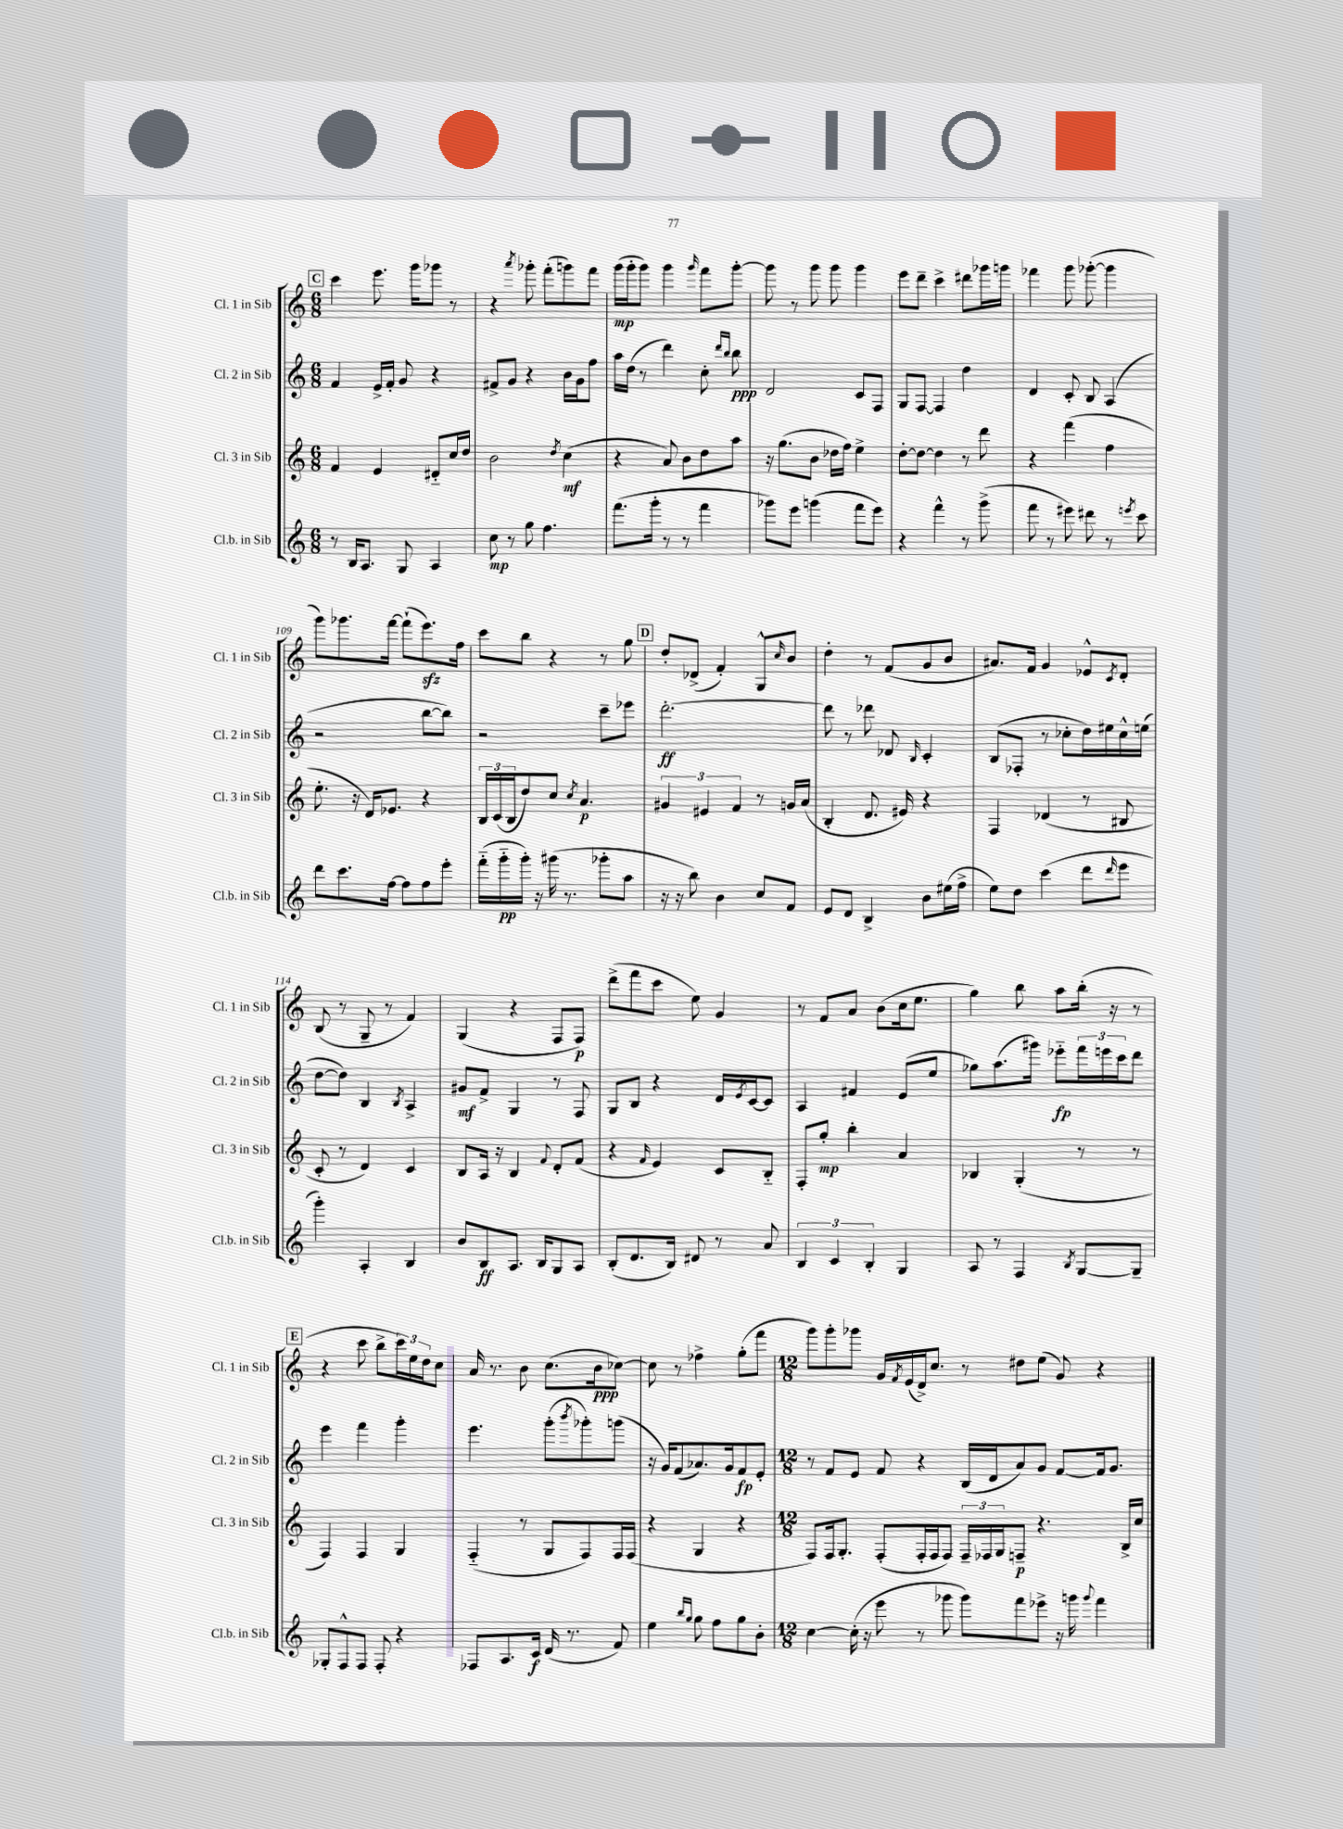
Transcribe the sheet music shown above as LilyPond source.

<<
\new StaffGroup <<
\new Staff = "s0" \with { instrumentName = "Cl. 1 in Sib" shortInstrumentName = "Cl. 1 in Sib" } {
    \clef treble \key c \major \numericTimeSignature \time 6/8
    \mark \markup { \box "C" } c'''4 e'''8. g'''16 ges'''8 r8 |
    r4 \acciaccatura { a'''8 } ges'''8-. f'''8-.( g'''8) f'''8 |
    g'''16\mp( g'''16-. g'''8) g'''4 \grace { g'''16 } f'''8 g'''8~-. |
    g'''8 r8 g'''8 g'''8 g'''4 |
    e'''8 d'''8-- c'''4-> dis'''8 ges'''16 g'''16 |
    fes'''4 g'''8 ges'''8~-.( ges'''4 |
    g'''8) ges'''8. f'''16~ f'''8-!( e'''8.\sfz) f''16 |
    c'''8 b''8 r4 r8 g''8 |
    \mark \markup { \box "D" } d''8-. des'8->( f'4-.) g8-^ \grace { c''16 } b'8 |
    d''4-. r8 f'8( g'8 b'8 |
    ais'8.) f'16 g'4 ees'8-^ \acciaccatura { c'8 } d'8-. |
    b8( r8 g8-- r8 f'4) |
    g4( r4 f8 f8\p) |
    d'''8->( f'''8 c'''8 e''8) g'4 |
    r8 f'8 a'8 b'8( c''16 e''8. |
    g''4) b''8 a''8 b''16-.( r16 r8 |
    \mark \markup { \box "E" } r4 c'''8 b''8-> \tuplet 3/2 { c'''16) e''16 d''16 } c''8 |
    a'16 r8. b'8 c''8.( b'16\ppp ces''8~) |
    ces''8 r8 fes''4-> g''8-.( f'''8 |
    \numericTimeSignature \time 12/8 g'''8) g'''8-. ges'''8 g'16 \acciaccatura { f'8 } e'16( d'16->) c''8. r8 dis''8 e''8( g'8) r4 \bar "|." |
}
\new Staff = "s1" \with { instrumentName = "Cl. 2 in Sib" shortInstrumentName = "Cl. 2 in Sib" } {
    \clef treble \key c \major \numericTimeSignature \time 6/8
    \mark \markup { \box "C" } f'4 e'16-> f'16-. g'8 r4 |
    fis'8-> g'8 r4 b'16 g'16 f''8 |
    a''16 d''16( r8 d'''4) c''8-. \grace { d'''16 b''16 } b''8\ppp |
    d'2 c'8 f8 |
    g8 f8~ f4 d''4 |
    d'4 c'8-. b8 a4( |
    r2 b''8~ b''8) |
    r2 c'''8-- ees'''8 |
    \mark \markup { \box "D" } d'''2.~-.\ff |
    d'''8 r8 des'''8 des'8 \grace { b16 } c'4-. |
    b8( fes8-. r8 ces''8-. d''16) eis''16 ces''16-^ e''16( |
    d''8~ d''8) b4 \acciaccatura { b8 } a4-> |
    gis'8\mf f'8-> g4 r8 f8 |
    g8 b8 r4 d'16 \acciaccatura { e'8 } c'16~ c'8 |
    a4 fis'4 e'8( e''8 |
    ges''8) a''8.( gis'''16) ees'''8-_\fp \tuplet 3/2 { f'''16 e'''16 c'''16 } d'''8 |
    \mark \markup { \box "E" } e'''4 f'''4 g'''4-. |
    e'''4. g'''8-.( \acciaccatura { b'''8 } ges'''8-.) g'''8( |
    r16 g'16) f'8( aes'8.) g'16 f'8\fp e'8-. |
    \numericTimeSignature \time 12/8 r8 f'8 e'8 f'8 r4 b16( d'16 a'8) g'8 f'8~ f'16 g'8. \bar "|." |
}
\new Staff = "s2" \with { instrumentName = "Cl. 3 in Sib" shortInstrumentName = "Cl. 3 in Sib" } {
    \clef treble \key c \major \numericTimeSignature \time 6/8
    \mark \markup { \box "C" } f'4 e'4 dis'8-_ c''16 d''16 |
    b'2 \acciaccatura { d''8 } c''4\mf( |
    r4 a'8) b'8 d''8 a''8 |
    r16 g''8.( b'8 des''16 f''16) e''4-> |
    d''8~-. d''8~ d''4 r8 d'''8 |
    r4 f'''4( f''4 |
    e''8.-. r16 d'16) ees'8. r4 |
    \tuplet 3/2 { b16 c'16( b16 } d''8) c''8 \acciaccatura { c''8 } a'4.\p |
    \mark \markup { \box "D" } \tuplet 3/2 { gis'4 eis'4 f'4 } r8 g'16 a'16( |
    b4-. d'8. eis'16) r4 |
    f4 des'4( r8 bis8 |
    c'8-. r8 d'4) c'4 |
    b8 a16 r16 b4 \appoggiatura { f'8 } d'8-. f'8( |
    r4 \grace { f'16 } e'4) c'8 b8-_ |
    f8-. g''8-.\mp b''4-. a'4 |
    bes4 g4-.( r8 r8 |
    \mark \markup { \box "E" } f4) f4 g4 |
    f4-_( r8 g8 f8) f16 f16( |
    r4 g4 r4 |
    \numericTimeSignature \time 12/8 f8) f16 g8.-. f8-.( f16-. f16 f8) \tuplet 3/2 { f16-- fes16 g16 } f8--\p r4. b16-> c''16 \bar "|." |
}
\new Staff = "s3" \with { instrumentName = "Cl.b. in Sib" shortInstrumentName = "Cl.b. in Sib" } {
    \clef treble \key c \major \numericTimeSignature \time 6/8
    \mark \markup { \box "C" } r8 b16 a8. g8 a4 |
    c''8\mp r8 g''8 f''4. |
    f'''8.( g'''16-. r8 r8 f'''4 |
    ges'''8) e'''8 g'''4( f'''8 e'''8) |
    r4 f'''4-^ r8 g'''8->( |
    f'''8 r8 eis'''8) dis'''8 r8 \acciaccatura { e'''8 } c'''8 |
    d'''8 c'''8. f''16~ f''8 f''8 e'''8-. |
    f'''16-_( g'''16-_\pp g'''16-.) r16 gis'''16( r8. ges'''8-. a''8 |
    \mark \markup { \box "D" } r16 r16 b''8) b'4 c''8 f'8 |
    e'8 d'8 b4-> b'8 eis''16( f''16-> |
    e''8) d''8 c'''4( d'''8 \grace { d'''16 } e'''8 |
    g'''4-.) a4-. b4 |
    b'8 b8\ff a8. b16 g8 a8 |
    b8-.( d'8. b16) dis'8 r8 a'8 |
    \tuplet 3/2 { b4 c'4 b4-. } g4 |
    a8 r8 f4 \acciaccatura { b8 } g8~ g8-- |
    \mark \markup { \box "E" } ges8-. f8-^ f8 f8-. r4 |
    fes8 a8. c'16\f d'16( r8. f'8) |
    e''4 \grace { b''16 g''16 } g''8 f''8 g''8 b'8-. |
    \numericTimeSignature \time 12/8 c''4~ c''16-.( r16 e'''8 r8 ges'''8 ges'''8) f'''8 ees'''8-> r16 g'''16 \appoggiatura { g'''8 } f'''4 \bar "|." |
}
>>
>>
\layout { \context { \Score currentBarNumber = #103 } }
